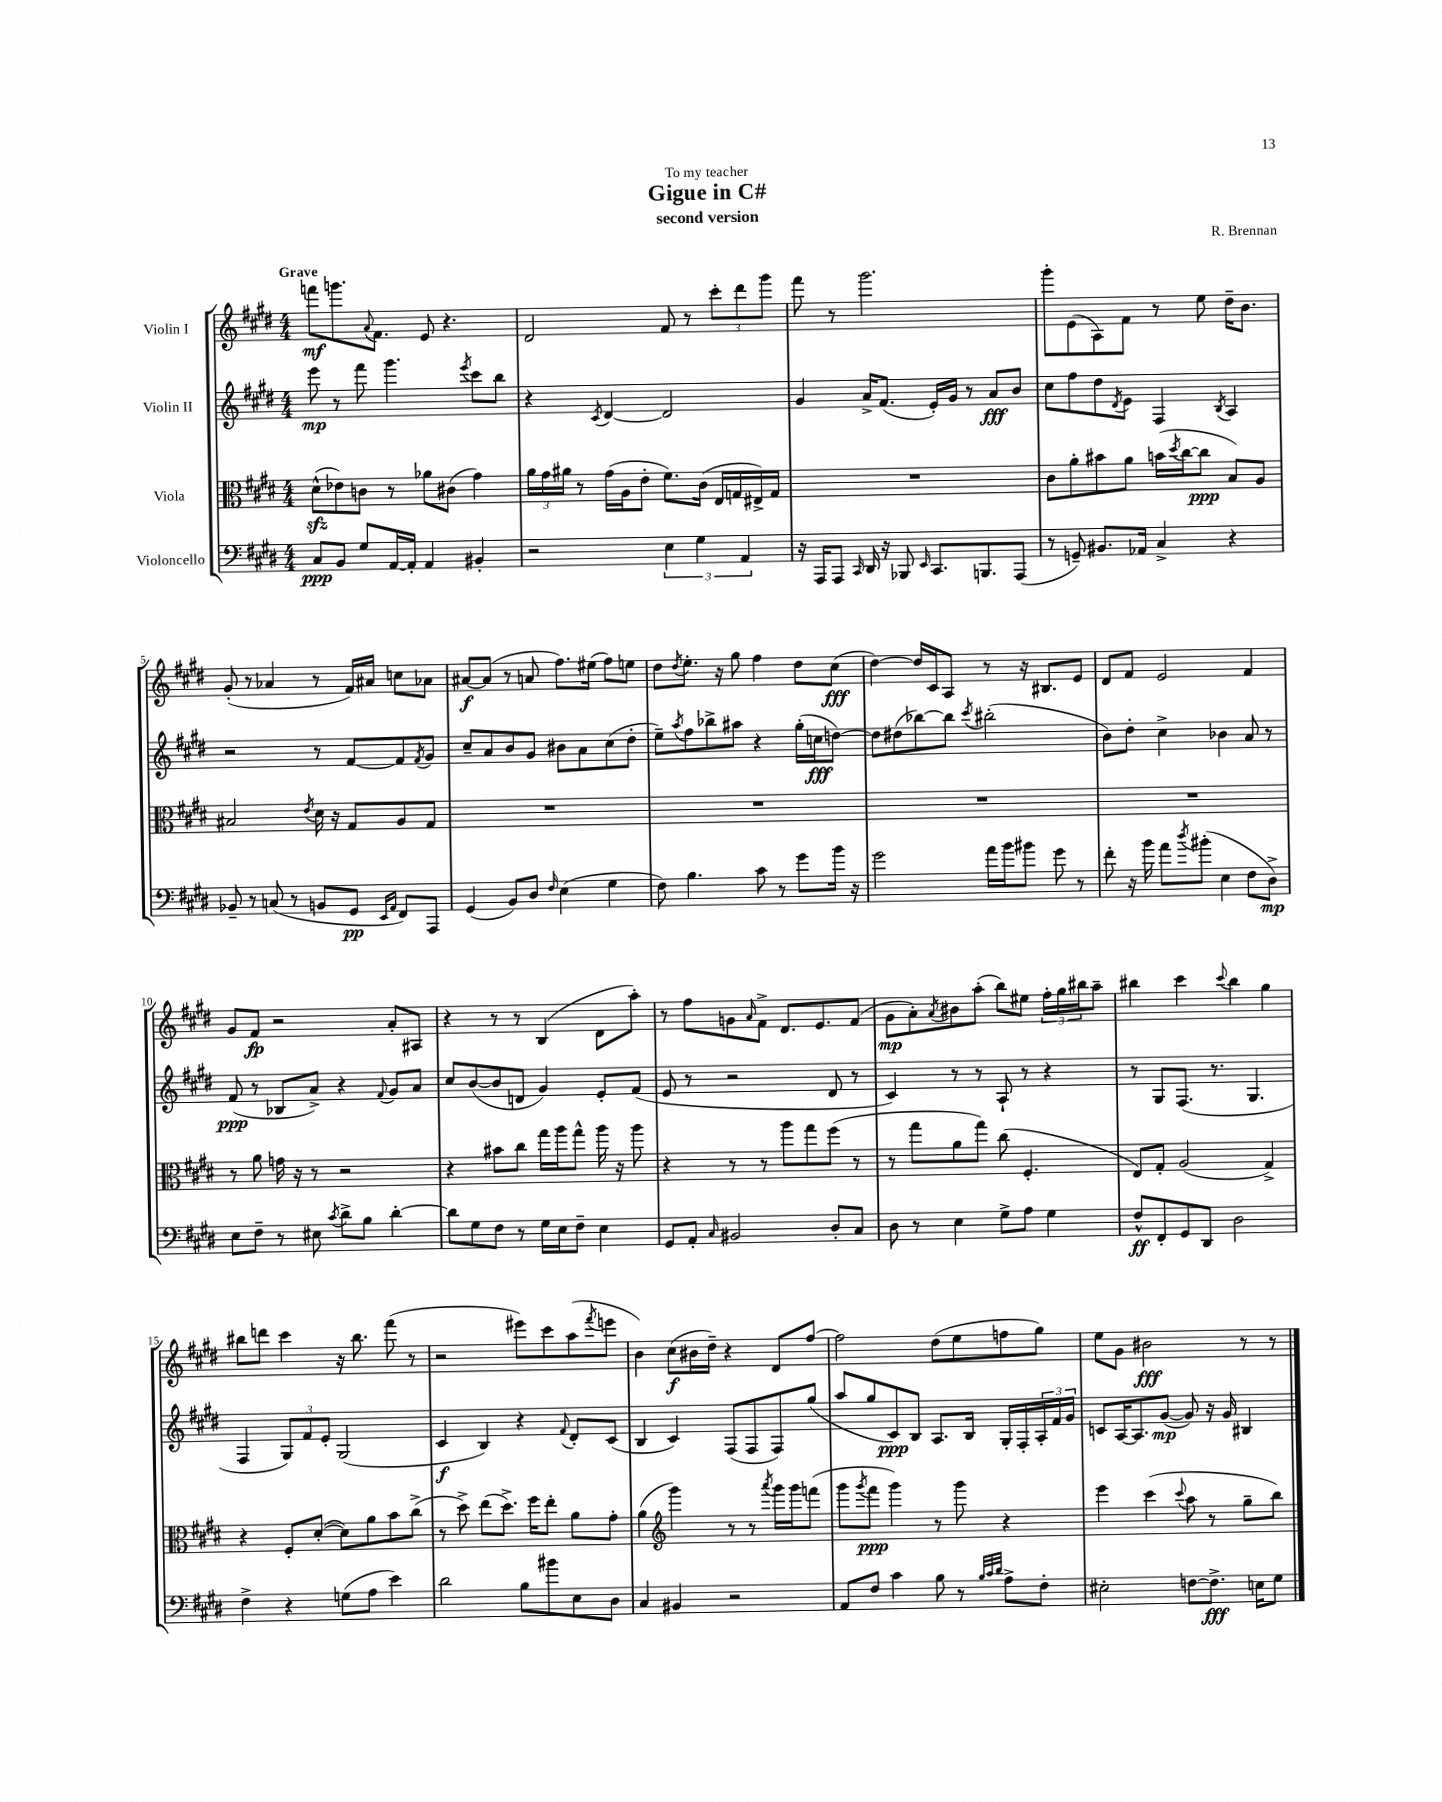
\header { title = "Gigue in C#" composer = "R. Brennan" subtitle = "second version" dedication = "To my teacher" }
<<
\new StaffGroup <<
\new Staff = "s0" \with { instrumentName = "Violin I" } {
    \clef treble \key e \major \numericTimeSignature \time 4/4 \tempo "Grave"
    f'''8\mf g'''8. \appoggiatura { a'8 } fis'8. e'8 r4. |
    dis'2 fis'8 r8 \tuplet 3/2 { cis'''8-. dis'''8 gis'''8 } |
    fis'''8 r8 gis'''2. |
    gis'''8-. e'8( a8) fis'8 r8 e''8 dis''16-- b'8. |
    gis'8-.( r8 aes'4 r8 fis'16) ais'16 c''8 aes'8 |
    ais'8~\f ais'8( r8 a'8 fis''8.) eis''16( fis''8) e''8 |
    dis''8 \acciaccatura { dis''8 } e''8.-. r16 gis''8 fis''4 dis''8 cis''8\fff( |
    dis''4~) dis''16 cis'16 a8 r8 r16 bis8. e'8 |
    dis'8 fis'8 e'2 fis'4 |
    gis'8 fis'8\fp r2 a'8-. ais8 |
    r4 r8 r8 b4( dis'8 a''8-.) |
    r8 fis''8 g'8 \grace { a'16 } fis'8-> dis'8. e'8. fis'8( |
    gis'8\mp a'8-.) \acciaccatura { a'8 } bis'8 a''8-.( b''8) eis''8 \tuplet 3/2 { fis''16-. gis''16 bis''16 } a''8-- |
    bis''4 cis'''4 \appoggiatura { cis'''8 } bis''4 gis''4 |
    bis''8 d'''8 cis'''4 r16 bis''8. fis'''8( r8 |
    r2 eis'''8) cis'''8 a''8( \acciaccatura { fis'''8 } e'''8 |
    b'4) cis''8\f( bis'16 dis''16--) r4 dis'8 fis''8~ |
    fis''2 dis''8( e''8 f''8 gis''8) |
    e''8 gis'8 bis'2\fff r8 r8 \bar "|." |
}
\new Staff = "s1" \with { instrumentName = "Violin II" } {
    \clef treble \key e \major \numericTimeSignature \time 4/4
    e'''8\mp r8 fis'''8 gis'''4. \acciaccatura { e'''8 } cis'''8 b''8 |
    r4 \acciaccatura { cis'8 } dis'4~ dis'2 |
    gis'4 a'16-> fis'8.( e'16-.) gis'16 r8 a'8\fff b'8 |
    cis''8 fis''8 dis''8 \acciaccatura { dis'8 } e'8 fis4 \acciaccatura { b8 } a4 |
    r2 r8 fis'8~ fis'8 \acciaccatura { fis'8 } gis'8 |
    cis''8-- a'8 b'8 gis'8 bis'8 a'8 cis''8( dis''8-. |
    e''8--) \acciaccatura { a''8 } fis''8 bes''8-> ais''8 r4 gis''16-.( c''16\fff d''8~) |
    d''8 dis''8( bes''8~) bes''8 \acciaccatura { cis'''8 } bis''2-.( |
    b'8) dis''8-. cis''4-> bes'4 a'8 r8 |
    fis'8\ppp( r8 bes8 a'8->) r4 \appoggiatura { fis'8 } gis'8 a'8 |
    cis''8 b'8~( b'8 d'8 gis'4) e'8-. fis'8( |
    e'8 r8 r2 dis'8 r8 |
    cis'4) r8 r8 a8-! r8 r4 |
    r8 gis8 fis8.( r8. gis4. |
    fis4 \tuplet 3/2 { gis8) fis'8 e'8-. } gis2( |
    cis'4\f b4) r4 \appoggiatura { fis'8 } dis'8-. cis'8( |
    b4 cis'4) fis8( fis8 fis8) gis''8( |
    a''8 gis''8 cis'8\ppp) b8 a8. b16 gis16-. fis16-. \tuplet 3/2 { a16-. fis'16 gis'16 } |
    c'8 a16~ a8. gis'8~\mp( gis'8) r16 gis'16 bis4 \bar "|." |
}
\new Staff = "s2" \with { instrumentName = "Viola" } {
    \clef alto \key e \major \numericTimeSignature \time 4/4
    dis'8-^\sfz( ees'8) c'8 r8 aes'8 cis'8( gis'4) |
    \tuplet 3/2 { a'16 gis'16 ais'16 } r8 gis'16( a16 e'8-. fis'8.) cis'16( e16 g16 eis16->) g16 |
    R1 |
    cis'8 a'8-. bis'8 a'8 b'16( \acciaccatura { dis''8 } cis''16~ cis''8\ppp b8) a8 |
    bis2 \acciaccatura { e'8 } dis'16 r16 gis8 a8 gis8 |
    R1 |
    R1 |
    R1 |
    R1 |
    r8 a'8 g'16 r16 r8 r2 |
    r4 bis'8 cis''8 gis''16 a''16 gis''8-^ a''16 r16 a''8 |
    r4 r8 r8 a''8 gis''8 fis''8( r8 |
    r8 gis''8 a'8 gis''8) cis''8( fis4.-. |
    e8) gis8-. a2( gis4->) |
    r4 fis8-. dis'8~-.( dis'8) a'8 b'8 cis''8->( |
    r8 dis''8->) e''8( dis''8.->) fis''16 e''8-. a'8 gis'8-. |
    a'4( \clef treble gis'''4) r8 r8 \acciaccatura { a'''8 } gis'''16 gis'''16 f'''8( |
    gis'''8 \acciaccatura { gis'''8 } fis'''8\ppp gis'''4) r8 gis'''8 r4 |
    e'''4 cis'''4( \appoggiatura { cis'''8 } a''8 r8 gis''8-- b''8) \bar "|." |
}
\new Staff = "s3" \with { instrumentName = "Violoncello" } {
    \clef bass \key e \major \numericTimeSignature \time 4/4
    cis8\ppp b,8 gis8 a,16~ a,16-. a,4 bis,4-. |
    r2 \tuplet 3/2 { e4 gis4 a,4 } |
    r16 a,,16 a,,8 \grace { cis,16 } dis,16 r16 bes,,8 \grace { e,16 } cis,8. b,,8. a,,8( |
    r8 g,8--) bis,8. aes,16 cis4-> r4 |
    bes,8-- r8 c8( r8 b,8 gis,8\pp \grace { e,16 a,16 } fis,8) a,,8 |
    gis,4( b,8) dis8 \grace { fis16 } e4( gis4 |
    fis8) b4. cis'8 r8 gis'8 b'16 r16 |
    gis'2 a'16 b'16 bis'8 gis'8 r8 |
    fis'8-. r16 b'16 a'8 \acciaccatura { dis''8 } bis'8-.( e4 fis8 dis8->\mp) |
    e8 fis8-- r8 eis8 \acciaccatura { cis'8 } dis'8-> b8 dis'4~-. |
    dis'8 gis8 fis8 r8 gis16 e16 fis8-- e4 |
    gis,8 a,8-. \grace { cis16 } bis,2 dis8-. cis8 |
    dis8 r8 e4 gis8-> a8 gis4 |
    fis8-^\ff fis,8-. gis,8 dis,8 dis2 |
    fis4-> r4 g8( a8 e'4) |
    dis'2 b8 bis'8 e8 dis8 |
    cis4 bis,4 r2 |
    a,8 fis8 cis'4 b8 r8 \grace { b32 cis'32 dis'32 } a8-> fis8-. |
    eis2-. f8~ f8.->\fff e16 gis8 \bar "|." |
}
>>
>>
